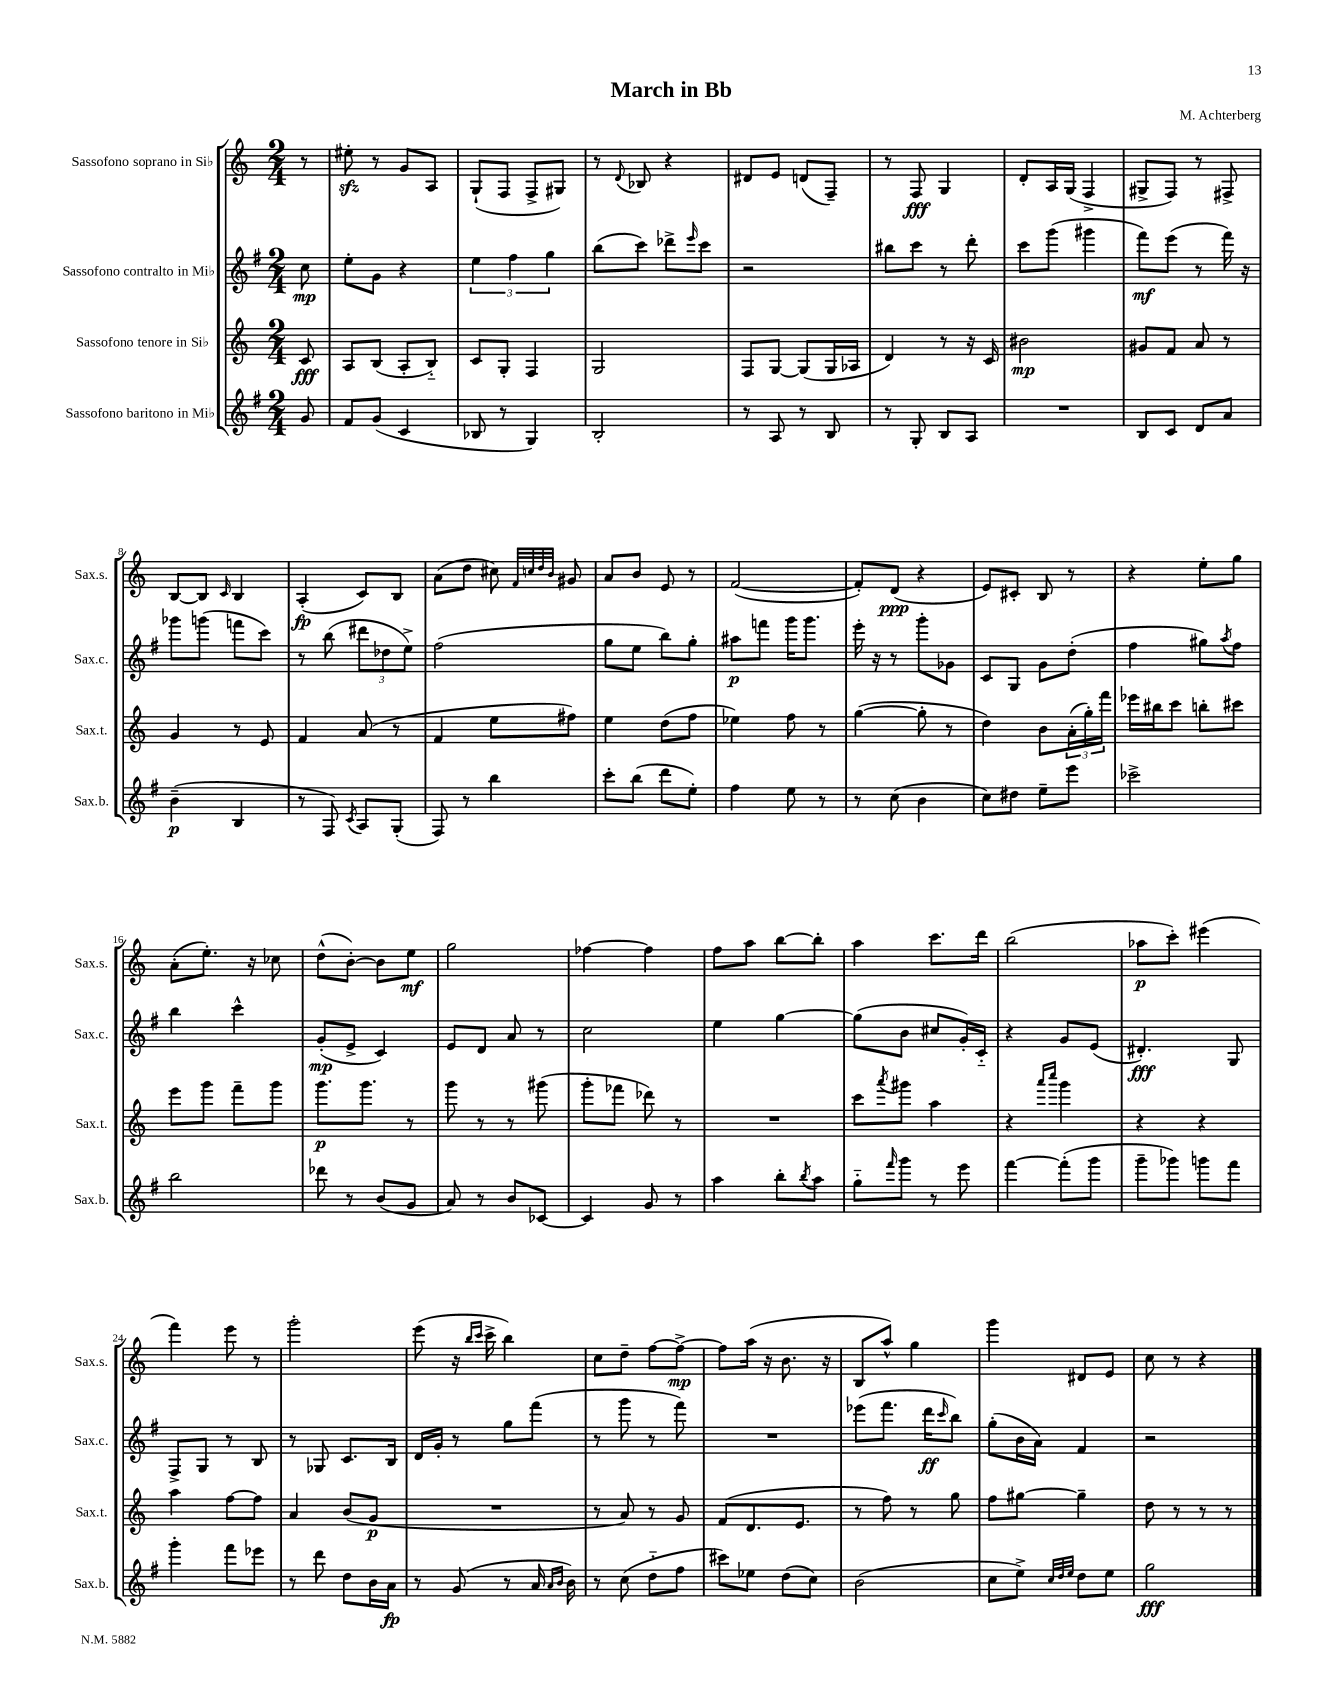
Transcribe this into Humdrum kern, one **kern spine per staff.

**kern	**kern	**kern	**kern
*staff4	*staff3	*staff2	*staff1
*clefG2	*clefG2	*clefG2	*clefG2
*k[f#]	*k[]	*k[f#]	*k[]
*M2/4	*M2/4	*M2/4	*M2/4
8g	8c	8cc	8r
=	=	=	=
8f#	8A	8ee'	8ee#'
(8g	(8B	8g	8r
4c	8A'	4r	8g
.	8B'~)	.	8A
=	=	=	=
8B-	8c	6ee	(8G`
8r	8G'	.	8F
.	.	6ff#	.
4G)	4F	.	8F^
.	.	6gg	.
.	.	.	8G#)
=	=	=	=
2B'	2G	(8bb	8r
.	.	.	8qqd
.	.	8ccc)	8B-
.	.	8ddd-^	4r
.	.	16qqeee	.
.	.	8ccc	.
=	=	=	=
8r	8F	2r	8d#
8A	[8G	.	8e
8r	(8G]	.	(8d
8B	16G	.	8F~)
.	16A-	.	.
=	=	=	=
8r	4d)	8bb#	8r
8G'	.	8ccc	8F
8B	8r	8r	4G
8A	16r	8ddd'	.
.	16c	.	.
=	=	=	=
2r	2b#	8ccc	8d'
.	.	(8ggg	16A
.	.	.	(16G
.	.	4ggg#	4F^
=	=	=	=
8B	8g#	8fff#)	8G#^
8c	8f	(8eee	8F)
8d	8a	8r	8r
8a	8r	16fff#)	8F#^
.	.	16r	.
=	=	=	=
(4b~	4g	8ggg-	[8B
.	.	(8ggg	8B]
.	.	.	16qqc
4B	8r	8fff	4B
.	8e	8ccc)	.
=	=	=	=
8r	4f	8r	(4A'
8F#)	.	(8bb	.
8qc	.	.	.
8A	(8a	12ddd#	8c)
.	.	12dd-	.
(8G'	8r	.	8B
.	.	12ee^)	.
=	=	=	=
8F#)	4f	(2ff#	(8a
8r	.	.	8dd
4bb	8ee	.	8cc#)
.	.	.	32qqf
.	.	.	32qqcc
.	.	.	32qqdd
.	.	.	32qqb
.	8ff#)	.	8g#
=	=	=	=
8ccc'	4ee	8gg	8a
(8bb	.	8ee	8b
8ddd	(8dd	8bb)	8e
8ee')	8ff	8gg'	8r
=	=	=	=
4ff#	4ee-)	8aa#	([2f
.	.	8fff	.
8ee	8ff	16ggg	.
.	.	8.ggg	.
8r	8r	.	.
=	=	=	=
8r	([4gg	16eee'	8f'])
.	.	16r	.
(8cc	.	8r	(8d
4b	8gg']	8ggg'	4r
.	8r	8g-	.
=	=	=	=
8cc)	4dd)	8c	8e)
8dd#	.	8G	8c#'
8ee~	8b	8g	8B
8eee	(24a'	(8dd'	8r
.	24gg')	.	.
.	24fff	.	.
=	=	=	=
2ccc-^	16eee-	4ff#	4r
.	16bb#	.	.
.	8ccc	.	.
.	8bb'	8gg#)	8ee'
.	.	8qaa	.
.	8ccc#	8ff#	8gg
=	=	=	=
2bb	8eee	4bb	(8a'
.	8ggg	.	8.ee')
.	8fff~	4ccc^^	.
.	.	.	16r
.	8ggg	.	8cc-
=	=	=	=
8ddd-	8.ggg	(8g'	(8dd^^
8r	.	8e^	[8b')
.	8.ggg	.	.
(8b	.	4c)	8b]
8g	8r	.	8ee
=	=	=	=
8a)	8ggg	8e	2gg
8r	8r	8d	.
8b	8r	8a	.
[8c-	(8ggg#	8r	.
=	=	=	=
4c-]	8ggg'	2cc	[4ff-
.	8fff-	.	.
8g	8ddd-)	.	4ff-]
8r	8r	.	.
=	=	=	=
4aa	2r	4ee	8ff
.	.	.	8aa
8bb'	.	[4gg	[8bb
8qbb	.	.	.
8aa	.	.	8bb']
=	=	=	=
8gg'~	8ccc	(8gg]	4aa
16qqfff#	8qaaa	.	.
8ggg	8ggg#	8b	.
8r	4aa	8cc#	8.ccc
8eee	.	16g')	.
.	.	16c'~	16ddd
=	=	=	=
[4fff#	4r	4r	(2bb
.	16qqaaa	.	.
.	16qqcccc	.	.
(8fff#']	4ggg	8g	.
8ggg	.	(8e	.
=	=	=	=
8ggg~	4r	4.d#')	8aa-
8ggg-)	.	.	8ccc')
8ggg	4r	.	(4eee#
8fff#	.	8G	.
=	=	=	=
4ggg'	4aa	8F#^	4fff)
.	.	8G	.
8fff#	[8ff	8r	8eee
8eee-	8ff]	8B	8r
=	=	=	=
8r	4a	8r	2ggg'
8ddd	.	8G-	.
8dd	(8b	8.c	.
16b	8g	.	.
16a	.	16B	.
=	=	=	=
8r	2r	16d	(8eee
.	.	16g'	.
(8g	.	8r	16r
.	.	.	16qqbb
.	.	.	16qqccc
.	.	.	16ccc^
8r	.	8gg	4bb)
16a	.	(8fff#	.
16qqa	.	.	.
16qqb	.	.	.
16b)	.	.	.
=	=	=	=
8r	8r	8r	8cc
(8cc	8a)	8ggg	8dd~
8dd'~	8r	8r	[8ff
8ff#	8g	8fff#)	8ff^_
=	=	=	=
8ccc#)	(8f	2r	8ff]
8ee-	8.d	.	(16aa
.	.	.	16r
(8dd	.	.	8.b
.	8.e	.	.
8cc)	.	.	.
.	.	.	16r
=	=	=	=
(2b	8r	(8eee-	8B
.	8ff)	8.fff#	8aa^^)
.	8r	.	4gg
.	.	16ddd	.
.	.	16qqccc	.
.	8gg	8bb)	.
=	=	=	=
8cc	8ff	(8gg'	4ggg
8ee^)	[8gg#	16b	.
.	.	16a)	.
32qqcc	.	.	.
32qqdd	.	.	.
32qqee	.	.	.
8dd	4gg#~]	4f#	8d#
8ee	.	.	8e
=	=	=	=
2gg	8dd	2r	8cc
.	8r	.	8r
.	8r	.	4r
.	8r	.	.
==	==	==	==
*-	*-	*-	*-
